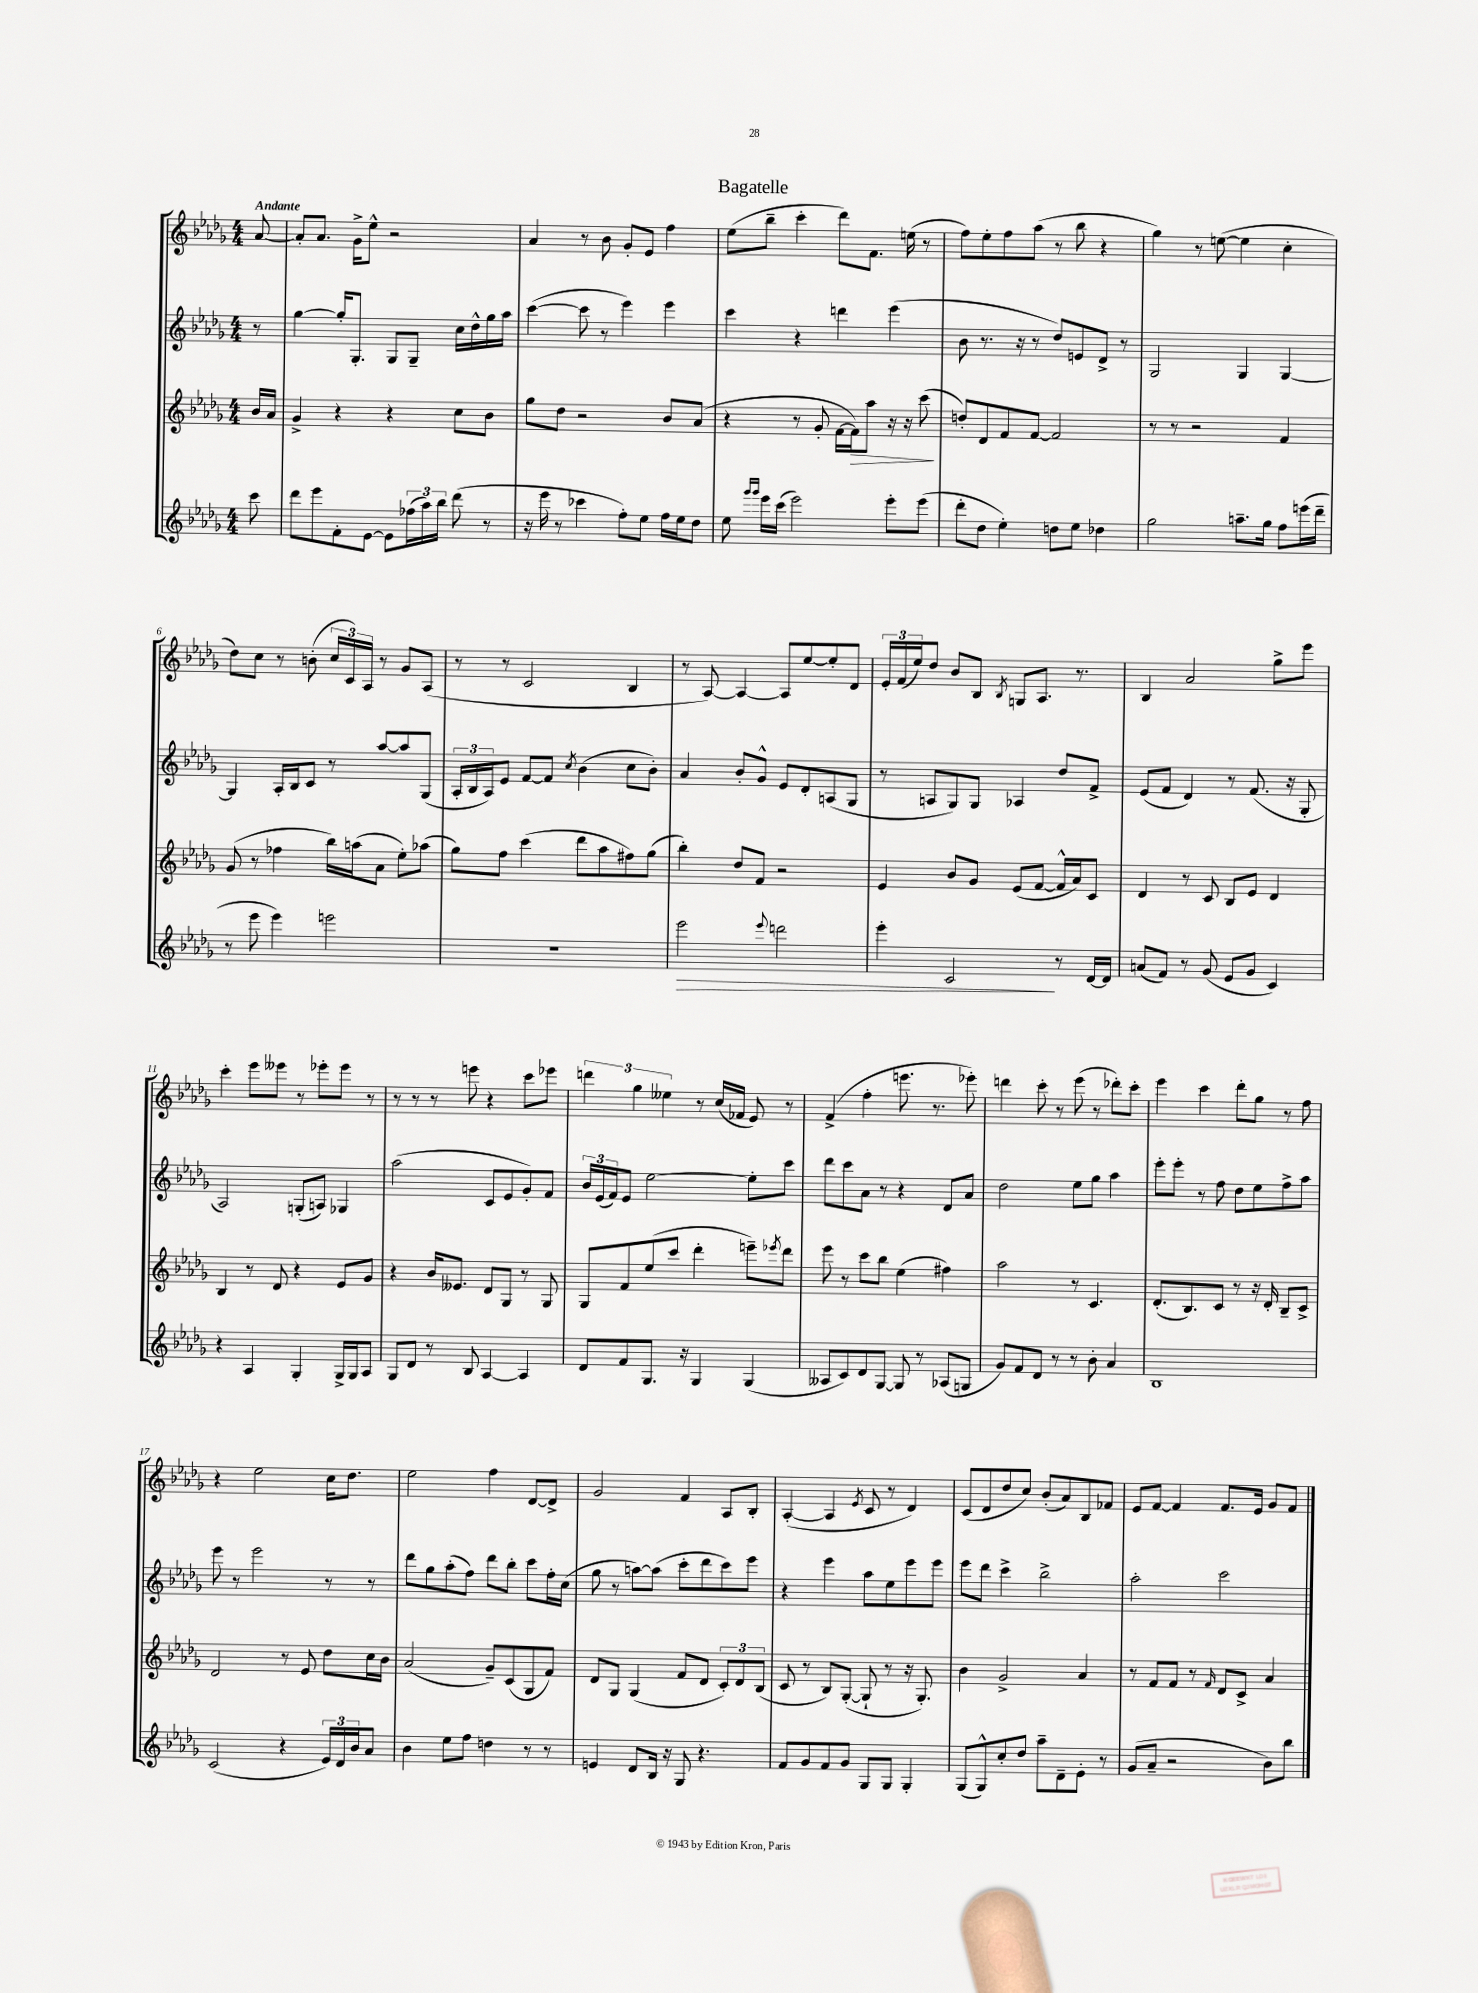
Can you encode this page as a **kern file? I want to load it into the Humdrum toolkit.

**kern	**dynam	**kern	**dynam	**kern	**kern
*part4	*part4	*part3	*part3	*part2	*part1
*staff4	*staff4	*staff3	*staff3	*staff2	*staff1
*clefG2	*	*clefG2	*	*clefG2	*clefG2
*k[b-e-a-d-g-]	*	*k[b-e-a-d-g-]	*	*k[b-e-a-d-g-]	*k[b-e-a-d-g-]
*M4/4	*	*M4/4	*	*M4/4	*M4/4
=	=	=	=	=	=
!	!	!	!	!	!LO:TX:a:B:t=Andante
8ccc\	.	16b-/LL	.	8r	[8a-/
.	.	16a-/JJ	.	.	.
=1	=1	=1	=1	=1	=1
8ddd-\L	.	4g-^/	.	[4gg-\	8a-'/L]
8eee-\	.	.	.	.	8.a-/J
8f'\	.	4r	.	16gg-'/KL]	.
.	.	.	.	8.G-'/J	16g-^\KL
[8e-\J	.	.	.	.	8ee-^^\J
8e-\L]	.	4r	.	8G-/L	2r
(24ff-X\L	.	.	.	8G-~/J	.
24aa-\)	.	.	.	.	.
24bb-\JJ	.	.	.	.	.
(8ddd-\	.	8cc\L	.	16cc\LL	.
.	.	.	.	16dd-^^\	.
8r	.	8b-\J	.	16gg-\	.
.	.	.	.	16aa-\JJ	.
=2	=2	=2	=2	=2	=2
16r	.	8gg-\L	.	([4ccc\	4a-/
16eee-\	.	.	.	.	.
8r	.	8dd-\J	.	.	.
4ccc-X\	.	2r	.	8ccc\]	8r
.	.	.	.	8r	8b-\
8ff'\L)	.	.	.	4eee-\)	8g-'/L
8ee-\J	.	.	.	.	8e-/J
16ff\LL	.	8b-/L	.	4eee-\	4ff\
16ee-\J	.	.	.	.	.
8dd-\J	.	(8a-/J	.	.	.
=3	=3	=3	=3	=3	=3
8ee-\	.	4r	.	4ccc\	(8ee-\L
16qqggg-/LL	.	.	.	.	.
16qqggg-/JJ	.	.	.	.	.
16eee-\LL	.	.	.	.	8bb-~\J
(16ccc\JJ	.	.	.	.	.
2eee-\)	.	8r	.	4r	4ccc'\
.	.	8g-'/	.	.	.
.	.	[16f\LL	.	4dddn\	8ddd-\L)
!	!	!	!LO:HP:b	!	!
.	.	16f\J])	>	.	.
.	.	8aa-\J	.	.	8.f\J
8eee-'\L	.	16r	.	(4eee-\	.
.	.	16r	.	.	(16een\
(8eee-\J	.	(8ccc\	.	.	8r
.	.	.	]	.	.
=4	=4	=4	=4	=4	=4
8ddd-'\L	.	8ddn'/L)	.	8b-\	8ff\L)
8dd-\J	.	8d-/	.	8.r	8ee-'\
4ee-'\)	.	8f/	.	.	8ff\
.	.	.	.	16r	.
.	.	[8f/J	.	8r	(8aa-\J
8ddn\L	.	2f/]	.	8dd-/L)	8r
8ee-\J	.	.	.	8en/	8bb-\
4dd-X\	.	.	.	8d-^/J	4r
.	.	.	.	8r	.
=5	=5	=5	=5	=5	=5
2gg-\	.	8r	.	2G-/	4gg-\)
.	.	8r	.	.	.
.	.	2r	.	.	8r
.	.	.	.	.	([8een\
8.aan~\L	.	.	.	4G-/	4ee\]
16gg-\Jk	.	.	.	.	.
8ff\L	.	4f/	.	[4G-/	4cc'\
(16eeen\L	.	.	.	.	.
16ddd-~\JJ	.	.	.	.	.
!!LO:LB:g=z
=6	=6	=6	=6	=6	=6
8r	.	(8g-/	.	4G-/]	8dd-\L)
8eee-\	.	8r	.	.	8cc\J
4eee-\)	.	4ff-X\	.	16A-'/LL	8r
.	.	.	.	16B-/J	.
.	.	.	.	8c/J	(8bn'\
2eeen\	.	16bb-\LL)	.	8r	24cc/LL
.	.	.	.	.	24c/)
.	.	(16aan\J	.	.	.
.	.	.	.	.	24A-/JJ
.	.	8a-\J	.	[8aa-/L	8r
.	.	8ee-'\L)	.	8aa-/]	8g-/L
.	.	(8aa-X\J	.	(8G-/J	(8A-/J
=7	=7	=7	=7	=7	=7
1r	.	8gg-\L)	.	24A-'/LL	8r
.	.	.	.	24B-/	.
.	.	.	.	24A-/J)	.
.	.	8ff\J	.	8e-/J	8r
.	.	(4ccc\	.	[8f/L	2c/
.	.	.	.	8f/J]	.
.	.	.	.	8qcc/	.
.	.	8ddd-\L	.	(4b-\	.
.	.	8aa-\	.	.	.
.	.	8ff#X\)	.	8cc\L	4B-/
.	.	(8gg-\J	.	8b-'\J)	.
=8	=8	=8	=8	=8	=8
!	!LO:HP:b	!	!	!	!
2eee-\	>	4bb-'\)	.	4a-/	8r
.	.	.	.	.	[8A-/)
.	.	8dd-/L	.	8b-'/L	4A-/_
.	.	8f/J	.	8g-^^/J	.
8qqeee-/	.	.	.	.	.
2dddn\	.	2r	.	8e-/L	8A-/L]
.	.	.	.	8d-'/	[8ee-/
.	.	.	.	(8An/	8ee-'/]
.	.	.	.	8G-/J	8d-/J
=9	=9	=9	=9	=9	=9
4eee-'\	.	4e-/	.	8r	24e-'/LL
.	.	.	.	.	(24f/
.	.	.	.	.	24ee-/J)
.	.	.	.	8An/L	8dd-/J
2c/	.	8b-/L	.	8G-/)	8b-/L
.	.	8g-/J	.	8G-/J	8B-/J
.	.	.	.	.	8qB-/
.	.	(8e-/L	.	4A-X/	8Gn/L
.	.	[8f/J	.	.	8.A-/J
8r	]	16f^^/LL]	.	8dd-/L	.
.	.	16a-/J)	.	.	8.r
[16d-/LL	.	8c/J	.	8f^/J	.
16d-/JJ]	.	.	.	.	.
=10	=10	=10	=10	=10	=10
(8an/L	.	4d-/	.	(8e-/L	4B-/
8f/J)	.	.	.	8f/J	.
8r	.	8r	.	4d-/)	2a-/
(8g-/	.	8c/	.	.	.
8e-/L	.	8B-/L	.	8r	.
8g-/J	.	8e-/J	.	(8.f/	.
4c/)	.	4d-/	.	.	8gg-^\L
.	.	.	.	16r	.
.	.	.	.	8G-'/	8eee-\J
!!LO:LB:g=z
=11	=11	=11	=11	=11	=11
4r	.	4B-/	.	2A-/)	4ccc'\
4A-/	.	8r	.	.	8eee-\L
.	.	8d-/	.	.	8eee--X\J
4G-'/	.	4r	.	(8Gn'/L	8r
.	.	.	.	8An/J)	8eee-X'\L
16G-^/LL	.	8e-/L	.	4G-X/	8eee-\J
16G-/J	.	.	.	.	.
8A-/J	.	8g-/J	.	.	8r
=12	=12	=12	=12	=12	=12
8G-/L	.	4r	.	(2aa-\	8r
8d-/J	.	.	.	.	8r
8r	.	16b-/KL	.	.	8r
.	.	8.e--X/J	.	.	.
8B-/	.	.	.	.	8eeen\
[4A-/	.	8d-/L	.	8c/L	4r
.	.	8G-/J	.	8e-/	.
4A-/]	.	8r	.	8g-'/)	8ccc\L
.	.	8G-/	.	8f/J	8eee-X\J
=13	=13	=13	=13	=13	=13
8d-/L	.	8G-/L	.	24b-/LL	6dddn\
.	.	.	.	(24e-/	.
.	.	.	.	24f/J)	.
8f/	.	8f/	.	8e-/J	.
.	.	.	.	.	6gg-\
8.G-/J	.	(8ee-/	.	[2ee-\	.
.	.	.	.	.	6ee--X\
.	.	8ccc/J	.	.	.
16r	.	.	.	.	.
4G-/	.	4ddd-'\	.	.	8r
.	.	.	.	.	(16cc/LL
.	.	.	.	.	16f-X/JJ
(4G-/	.	8eeen~\L)	.	8ee-'\L]	8e-/)
.	.	8qeee-X/	.	.	.
.	.	8ddd-\J	.	8ccc\J	8r
=14	=14	=14	=14	=14	=14
8A--X/L	.	8eee-\	.	8ddd-\L	(4f^/
8c/)	.	8r	.	8ccc\	.
8d-/	.	8ccc\L	.	8a-\J	4ff'\
[8G-/J	.	8bb-\J	.	8r	.
8G-/]	.	(4ee-\	.	4r	8.eeen\
8r	.	.	.	.	.
.	.	.	.	.	8.r
(8A-X/L	.	4ff#X\)	.	8d-/L	.
8Gn/J	.	.	.	8a-/J	8eee-X'\)
=15	=15	=15	=15	=15	=15
8g-/L)	.	2aa-\	.	2dd-\	4dddn\
8f/	.	.	.	.	.
8d-/J	.	.	.	.	8ccc'\
8r	.	.	.	.	8r
8r	.	8r	.	8ee-\L	(8eee-\
8b-'\	.	4.c/	.	8gg-\J	8r
4a-/	.	.	.	4aa-\	8ddd-X'\L)
.	.	.	.	.	8ccc'\J
=16	=16	=16	=16	=16	=16
1B-	.	(8.d-'/L	.	8eee-'\L	4eee-\
.	.	.	.	8eee-'\J	.
.	.	8.B-/)	.	.	.
.	.	.	.	8r	4ccc\
.	.	8c/J	.	8ff\	.
.	.	8r	.	8dd-\L	8ddd-'\L
.	.	16r	.	8ee-\	8gg-\J
.	.	16d-'/	.	.	.
.	.	8B-~/L	.	8ff^\	8r
.	.	8c^/J	.	8aa-\J	8ff\
!!LO:LB:g=z
=17	=17	=17	=17	=17	=17
(2c/	.	2d-/	.	8eee-\	4r
.	.	.	.	8r	.
.	.	.	.	2eee-\	2ee-\
4r	.	8r	.	.	.
.	.	8e-/	.	.	.
24e-/LL)	.	8dd-\L	.	8r	16cc\KL
24d-/	.	.	.	.	.
.	.	.	.	.	8.dd-\J
24b-/J	.	.	.	.	.
8a-/J	.	16cc\L	.	8r	.
.	.	16b-\JJ	.	.	.
=18	=18	=18	=18	=18	=18
4b-\	.	(2a-/	.	8ddd-\L	2ee-\
.	.	.	.	8gg-\	.
8ee-\L	.	.	.	(8aa-'\	.
8ff\J	.	.	.	8ff\J)	.
4ddn\	.	8g-~/L)	.	8ddd-\L	4ff\
.	.	(8c/	.	8bb-'\J	.
8r	.	8G-/	.	8ccc\L	[8d-/L
8r	.	8f/J)	.	16ff'\L	8d-^/J]
.	.	.	.	(16cc\JJ	.
=19	=19	=19	=19	=19	=19
4en/	.	8d-/L	.	8gg-\	2g-/
.	.	8G-/J	.	8r	.
8d-/L	.	(4G-/	.	[8aan\L)	.
16B-/Jk	.	.	.	(8aa\J]	.
16r	.	.	.	.	.
8G-/	.	8f/L	.	8ccc'\L	4f/
4.r	.	8d-/J	.	8ddd-\	.
.	.	12c'/L)	.	8ccc\)	8A-/L
.	.	12d-/	.	.	.
.	.	.	.	8eee-\J	8B-'/J
.	.	(12B-/J	.	.	.
=20	=20	=20	=20	=20	=20
8f/L	.	8c/	.	4r	([4A-'/
8g-/	.	8r	.	.	.
8f/	.	8B-/L)	.	4eee-\	4A-/]
8g-/J	.	([8G-'/J	.	.	.
.	.	.	.	.	8qe-/
8G-/L	.	8G-`/]	.	8aa-\L	8c/
8G-/J	.	8r	.	8ee-\	8r
4G-'/	.	16r	.	8eee-\	4d-/)
.	.	8.G-'/)	.	.	.
.	.	.	.	8eee-\J	.
=21	=21	=21	=21	=21	=21
(8G-/L	.	4b-\	.	8eee-\L	(8c/L
8G-^^/)	.	.	.	8ddd-\J	8d-/
8cc'/	.	2g-^/	.	4ccc^\	8dd-/
8dd-/J	.	.	.	.	8cc/J)
8aa-~\L	.	.	.	2bb-^\	(8b-'/L
8d-~\	.	.	.	.	8a-/)
8e-'\J	.	4a-/	.	.	8B-/
8r	.	.	.	.	8f-X/J
=22	=22	=22	=22	=22	=22
(8g-/L	.	8r	.	2aa-'\	8e-/L
8a-~/J	.	8f/L	.	.	[8f/J
2r	.	8f/J	.	.	4f/]
.	.	8r	.	.	.
.	.	16qqf/	.	.	.
.	.	8d-/L	.	2ccc\	8.f/L
.	.	8c^/J	.	.	.
.	.	.	.	.	16e-/Jk
8b-\L)	.	4a-/	.	.	8g-/L
8bb-\J	.	.	.	.	8f/J
==	==	==	==	==	==
*-	*-	*-	*-	*-	*-
